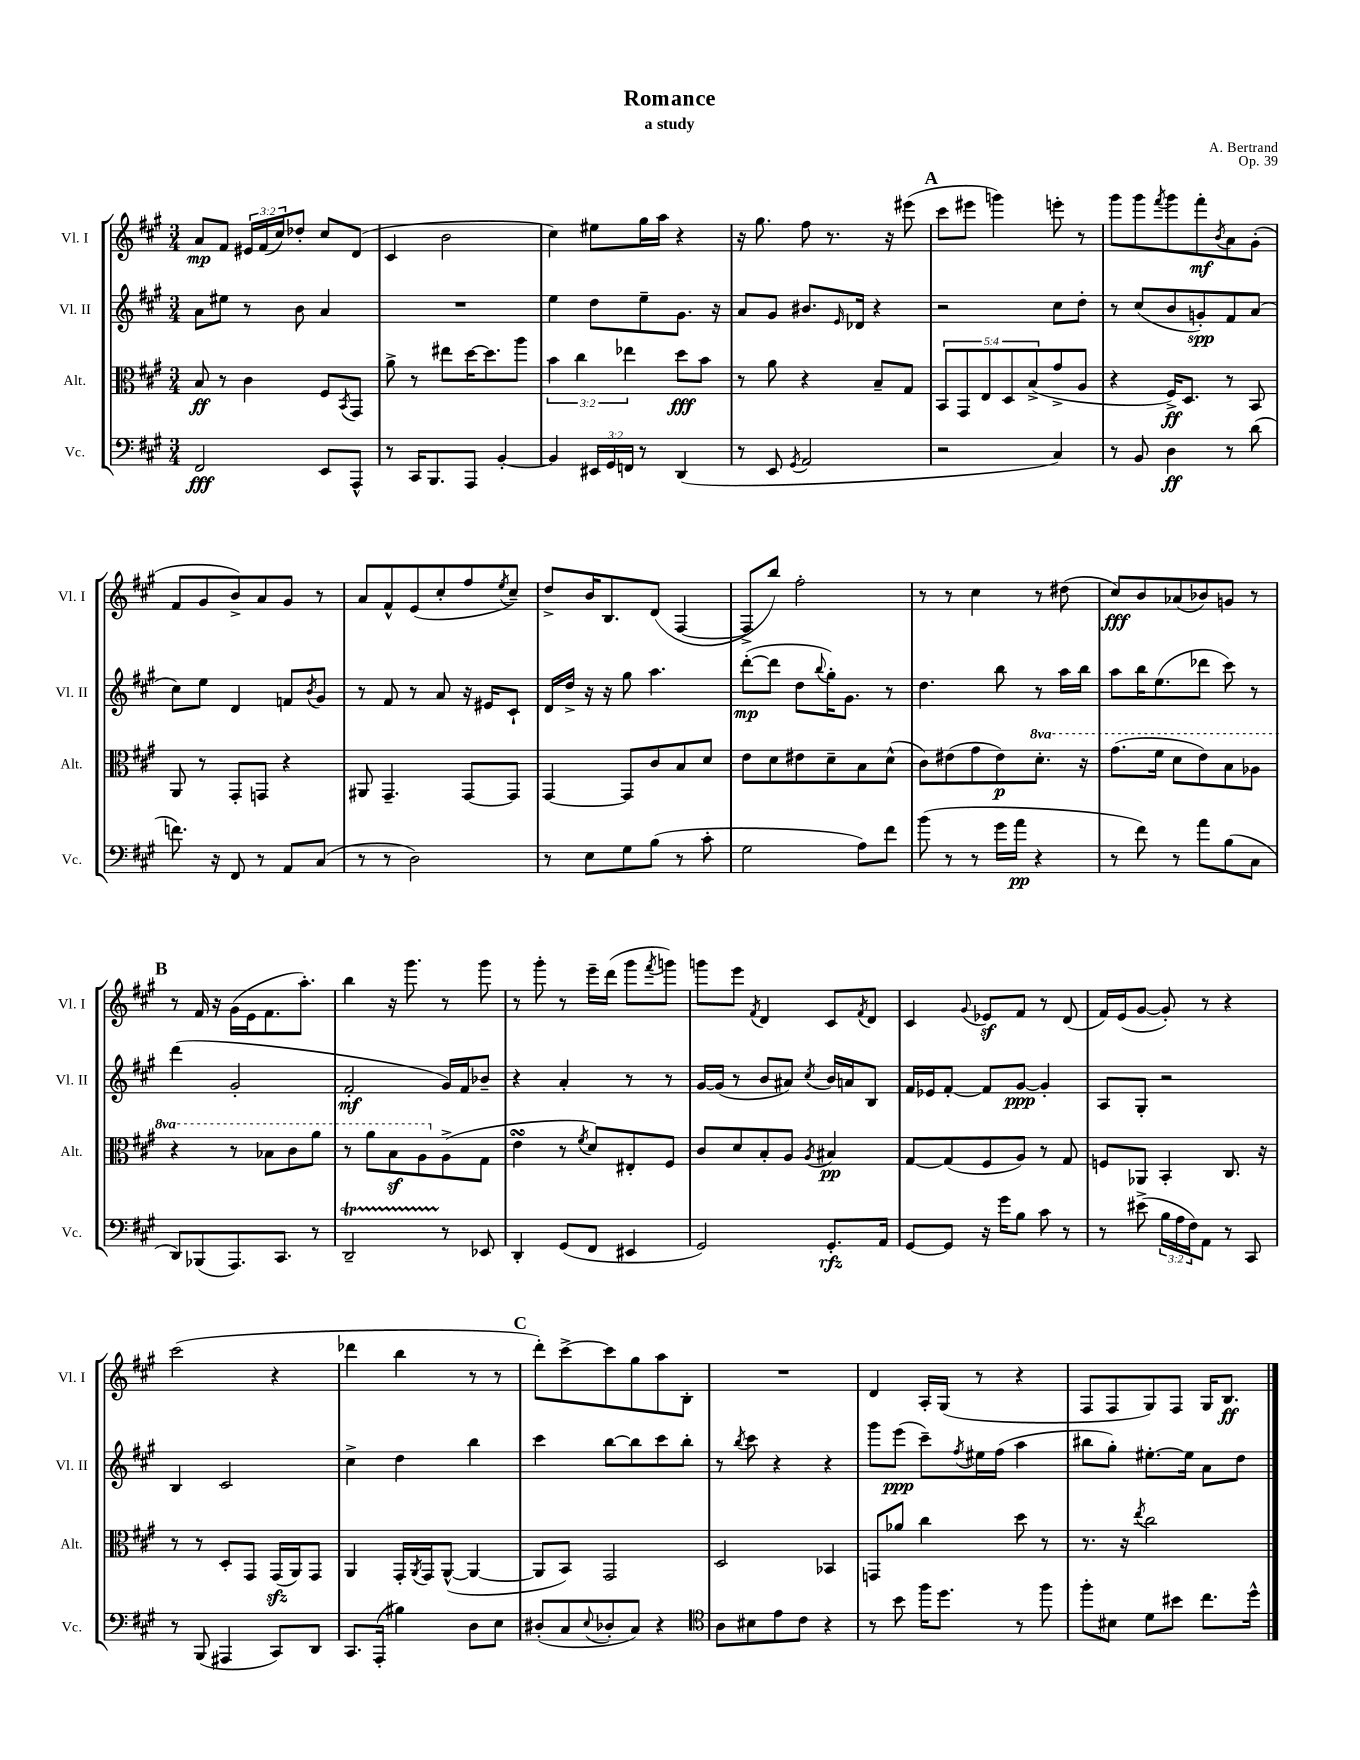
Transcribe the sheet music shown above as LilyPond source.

\header { title = "Romance" composer = "A. Bertrand" subtitle = "a study" opus = "Op. 39" }
<<
\new StaffGroup <<
\new Staff = "s0" \with { instrumentName = "Vl. I" shortInstrumentName = "Vl. I" } {
    \clef treble \key a \major \numericTimeSignature \time 3/4 \override Staff.TupletNumber.text = #tuplet-number::calc-fraction-text
    a'8\mp fis'8 \tuplet 3/2 { eis'16 fis'16( cis''16) } des''8-. cis''8 d'8( |
    cis'4 b'2 |
    cis''4) eis''8 gis''16 a''16 r4 |
    r16 gis''8. fis''8 r8. r16 eis'''8( |
    \mark \markup { \bold "A" } cis'''8 eis'''8 g'''4) e'''8-. r8 |
    gis'''8 gis'''8 \acciaccatura { fis'''8 } gis'''8 fis'''8-.\mf \acciaccatura { b'8 } a'8 gis'8-.( |
    fis'8 gis'8 b'8->) a'8 gis'8 r8 |
    a'8 fis'8-^ e'8( cis''8-. fis''8 \acciaccatura { e''8 } cis''8--) |
    d''8-> b'16 b8. d'8( fis4~ |
    fis8-> b''8) fis''2-. |
    r8 r8 cis''4 r8 dis''8( |
    cis''8\fff) b'8 aes'8( bes'8) g'8 r8 |
    \mark \markup { \bold "B" } r8 fis'16 r16 gis'16( e'16 fis'8. a''8.-.) |
    b''4 r16 gis'''8. r8 gis'''8 |
    r8 gis'''8-. r8 e'''16-- d'''16( gis'''8 \acciaccatura { fis'''8 } g'''8) |
    g'''8 e'''8 \acciaccatura { fis'8 } d'4 cis'8 \acciaccatura { fis'8 } d'8 |
    cis'4 \appoggiatura { gis'8 } ees'8\sf fis'8 r8 d'8( |
    fis'16) e'16( gis'8~ gis'8-.) r8 r4 |
    cis'''2( r4 |
    des'''4 b''4 r8 r8 |
    \mark \markup { \bold "C" } d'''8-.) cis'''8~-> cis'''8 gis''8 a''8 b8-. |
    R2. |
    d'4 a16-. gis16( r8 r4 |
    fis8 fis8 gis8) fis8 gis16 b8.\ff \bar "|." |
}
\new Staff = "s1" \with { instrumentName = "Vl. II" shortInstrumentName = "Vl. II" } {
    \clef treble \key a \major \numericTimeSignature \time 3/4
    a'8 eis''8 r8 b'8 a'4 |
    R2. |
    e''4 d''8 e''8-- gis'8. r16 |
    a'8 gis'8 bis'8. \grace { e'16 } des'16 r4 |
    \mark \markup { \bold "A" } r2 cis''8 d''8-. |
    r8 cis''8( b'8 g'8-.\spp) fis'8 a'8( |
    cis''8) e''8 d'4 f'8 \acciaccatura { b'8 } gis'8 |
    r8 fis'8 r8 a'8 r16 eis'16 cis'8-! |
    d'16 d''16-> r16 r16 gis''8 a''4. |
    d'''8~-.\mp( d'''8 d''8 \appoggiatura { b''8 } gis''16-.) gis'8. r8 |
    d''4. b''8 r8 a''16 b''16 |
    a''8 b''16 e''8.( des'''8 cis'''8) r8 |
    \mark \markup { \bold "B" } d'''4( gis'2-. |
    fis'2-.\mf gis'16) fis'16 bes'8-- |
    r4 a'4-. r8 r8 |
    gis'16~ gis'16( r8 b'8 ais'8) \acciaccatura { cis''8 } b'16 a'16 b8 |
    fis'16 ees'16 fis'8~-. fis'8 gis'8~\ppp gis'4-. |
    a8 gis8-. r2 |
    b4 cis'2 |
    cis''4-> d''4 b''4 |
    \mark \markup { \bold "C" } cis'''4 b''8~ b''8 cis'''8 b''8-. |
    r8 \acciaccatura { b''8 } cis'''8 r4 r4 |
    gis'''8 e'''8\ppp( cis'''8--) \acciaccatura { fis''8 } eis''16 fis''16( a''4 |
    bis''8 gis''8-.) eis''8.~-. eis''16 a'8 d''8 \bar "|." |
}
\new Staff = "s2" \with { instrumentName = "Alt." shortInstrumentName = "Alt." } {
    \clef alto \key a \major \numericTimeSignature \time 3/4 \override Staff.TupletNumber.text = #tuplet-number::calc-fraction-text \set Staff.ottavationMarkups = #ottavation-simple-ordinals
    b8\ff r8 cis'4 fis8 \acciaccatura { b,8 } gis,8 |
    a'8-> r8 eis''8 d''16~ d''8. a''8 |
    \tuplet 3/2 { b'4 cis''4 ees''4 } d''8\fff b'8 |
    r8 a'8 r4 b8-- gis8 |
    \mark \markup { \bold "A" } \tuplet 5/4 { b,8 gis,8 e8 d8 b8->( } gis'8-> a8 |
    r4 fis16->\ff) d8. r8 b,8 |
    a,8 r8 gis,8-. g,8 r4 |
    ais,8 gis,4.-- gis,8~ gis,8 |
    gis,4~ gis,8 cis'8 b8 d'8 |
    e'8 d'8 eis'8 d'8-- b8 d'8-^( |
    cis'8) eis'8( gis'8 eis'8\p) \ottava #1 d''8.-. r16 |
    gis''8.( fis''16 d''8 e''8) b'8 aes'8 |
    \mark \markup { \bold "B" } r4 r8 bes'8 cis''8 a''8 |
    r8 a''8 b'8\sf a'8 \ottava #0 a8->( gis8 |
    e'4\turn r8 \acciaccatura { fis'8 } d'8) eis8-. fis8 |
    cis'8 d'8 b8-. a8 \acciaccatura { a8 } bis4\pp |
    gis8~ gis8( fis8 a8) r8 gis8 |
    f8 aes,8 b,4-. cis8. r16 |
    r8 r8 d8-. gis,8 gis,16\sfz( a,16) gis,8 |
    a,4 gis,16-. \acciaccatura { a,8 } gis,16 a,8~-^( a,4~ |
    \mark \markup { \bold "C" } a,8 b,8) gis,2 |
    d2 bes,4 |
    g,8 aes'8 cis''4 d''8 r8 |
    r8. r16 \acciaccatura { e''8 } cis''2 \bar "|." |
}
\new Staff = "s3" \with { instrumentName = "Vc." shortInstrumentName = "Vc." } {
    \clef bass \key a \major \numericTimeSignature \time 3/4 \override Staff.TupletNumber.text = #tuplet-number::calc-fraction-text
    fis,2\fff e,8 a,,8-^ |
    r8 cis,16 b,,8. a,,8 b,4~-. |
    b,4 \tuplet 3/2 { eis,16 gis,16 f,16 } r8 d,4( |
    r8 e,8 \acciaccatura { gis,8 } a,2 |
    \mark \markup { \bold "A" } r2 cis4) |
    r8 b,8 d4\ff r8 d'8( |
    f'8.) r16 fis,8 r8 a,8 cis8( |
    r8 r8 d2) |
    r8 e8 gis8 b8( r8 cis'8-. |
    gis2 a8) fis'8 |
    b'8( r8 r8 gis'16 a'16\pp r4 |
    r8 fis'8) r8 a'8 b8( cis8 |
    \mark \markup { \bold "B" } d,8) bes,,8( a,,8.) cis,8. r8 |
    d,2--\startTrillSpan r8\stopTrillSpan ees,8 |
    d,4-. gis,8( fis,8 eis,4 |
    gis,2) gis,8.-.\rfz a,16 |
    gis,8~ gis,8 r16 gis'16 b8 cis'8 r8 |
    r8 eis'8->( \tuplet 3/2 { b16 a16 fis16) } a,8 r8 cis,8 |
    r8 b,,8( ais,,4 cis,8) d,8 |
    cis,8. a,,16-.( bis4) d8 e8 |
    \mark \markup { \bold "C" } dis8-.( cis8 \appoggiatura { e8 } des8-. cis8) r4 |
    \clef tenor a8 bis8 e'8 cis'8 r4 |
    r8 b'8 fis''16 d''8. r8 fis''8 |
    fis''8-. bis8 d'8 bis'8 cis''8. d''16-^ \bar "|." |
}
>>
>>
\layout { \context { \Score \remove "Bar_number_engraver" } }
